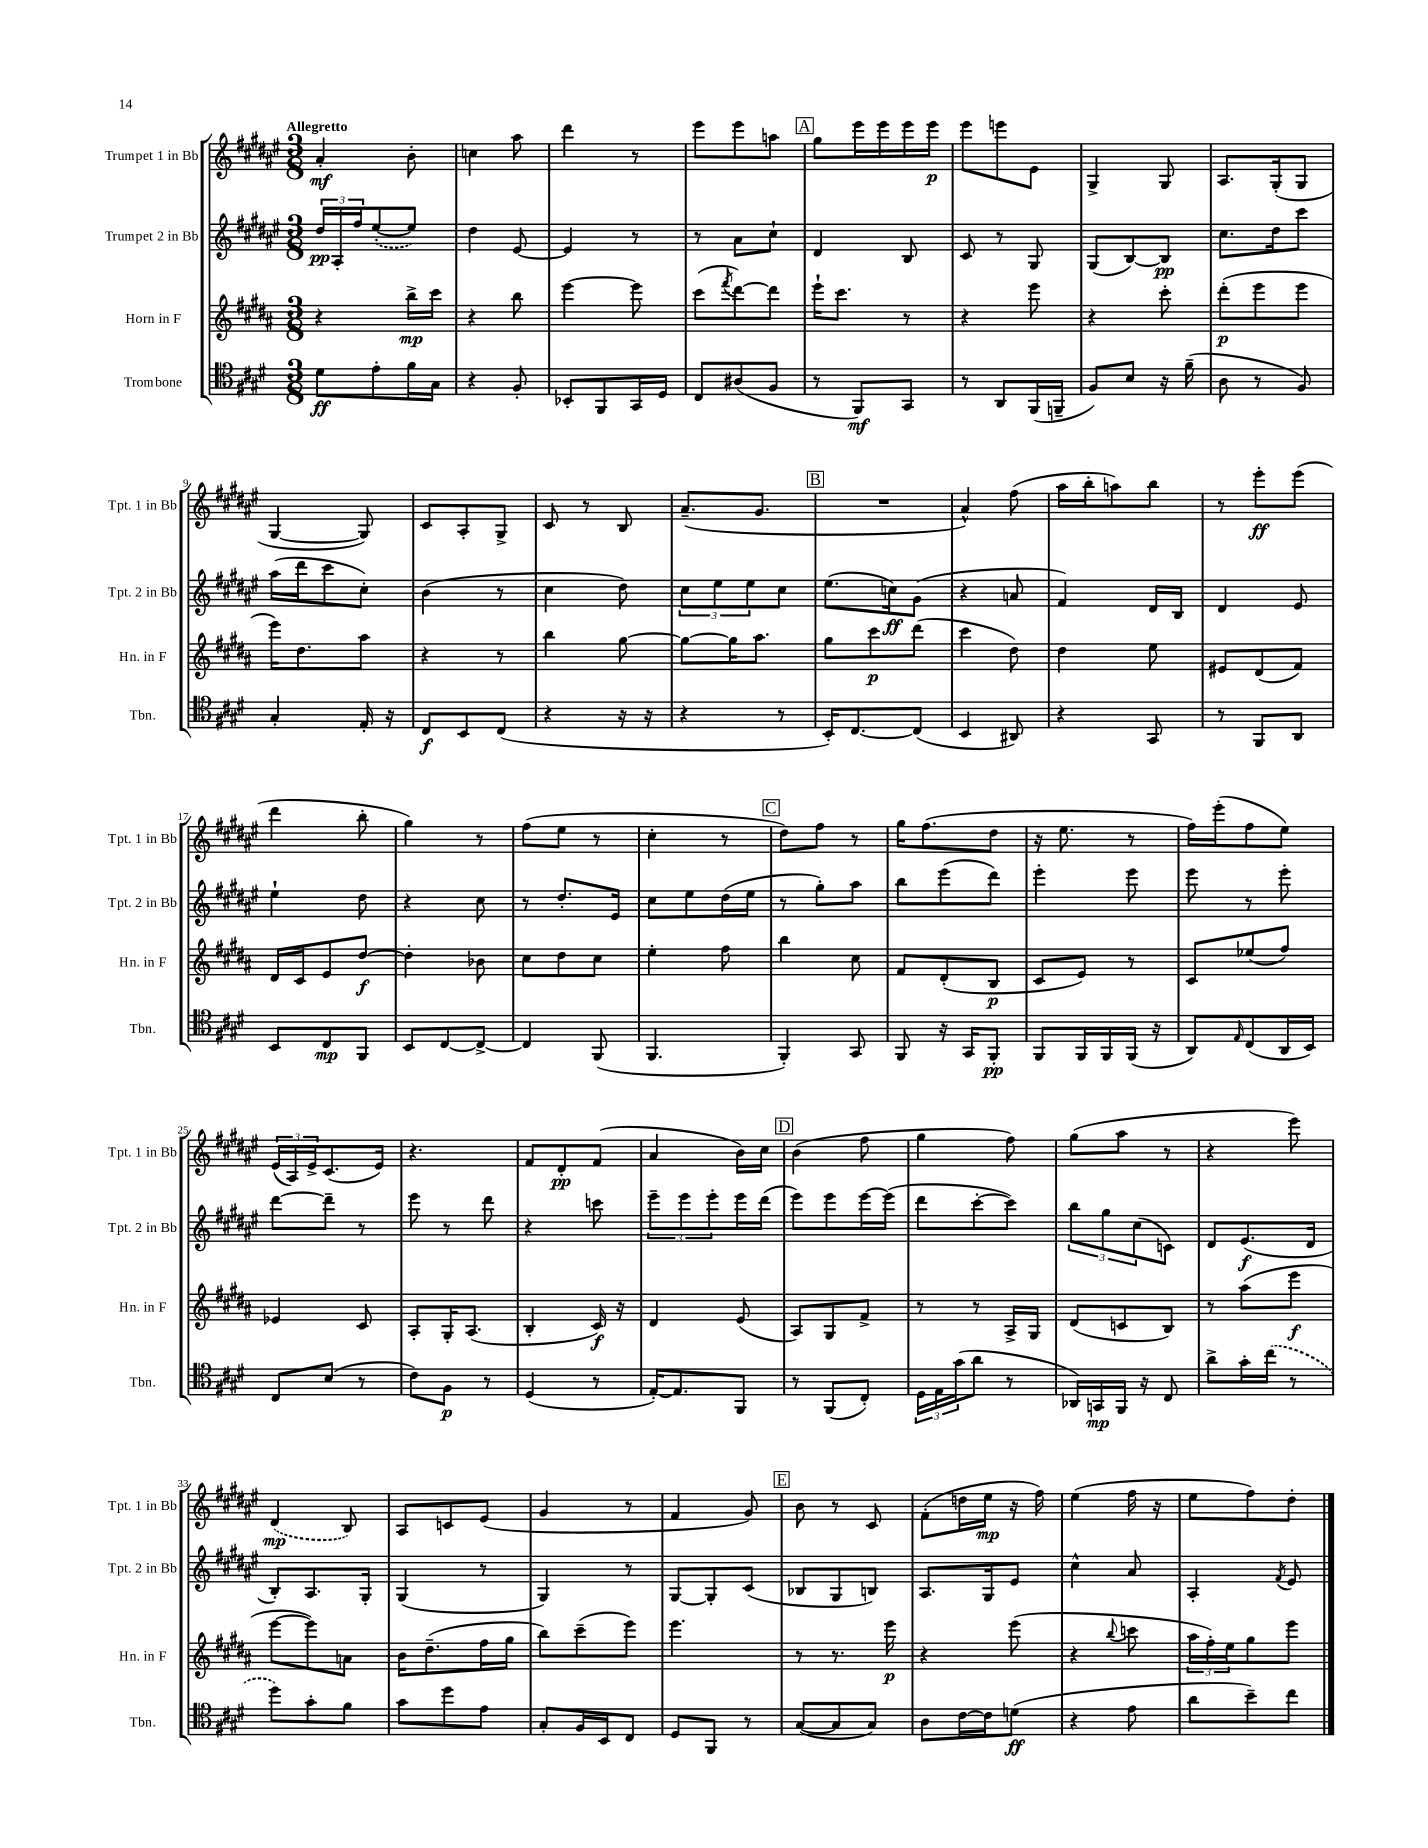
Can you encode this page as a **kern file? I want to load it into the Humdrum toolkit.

**kern	**dynam	**kern	**dynam	**kern	**dynam	**kern	**dynam
*part4	*part4	*part3	*part3	*part2	*part2	*part1	*part1
*staff4	*staff4	*staff3	*staff3	*staff2	*staff2	*staff1	*staff1
*I"Trombone	*	*I"Horn in F	*	*I"Trumpet 2 in Bb	*	*I"Trumpet 1 in Bb	*
*I'Tbn.	*	*I'Hn. in F	*	*I'Tpt. 2 in Bb	*	*I'Tpt. 1 in Bb	*
*clefC4	*	*clefG2	*	*clefG2	*	*clefG2	*
*k[f#c#g#d#]	*	*k[f#c#g#d#a#]	*	*k[f#c#g#d#a#e#]	*	*k[f#c#g#d#a#e#]	*
*M3/8	*	*M3/8	*	*M3/8	*	*M3/8	*
=1	=1	=1	=1	=1	=1	=1	=1
!	!	!	!	!	!	!LO:TX:a:B:t=Allegretto	!
8d#\L	ff	4r	.	24dd#/LL	pp	4a#'/	mf
.	.	.	.	24A#'/	.	.	.
.	.	.	.	24ff#/J	.	.	.
8e'\	.	.	.	([8ee#'/	.	.	.
16f#\L	.	16bb^\LL	mp	8ee#/J])	.	8b'\	.
16G#\JJ	.	16ccc#\JJ	.	.	.	.	.
=2	=2	=2	=2	=2	=2	=2	=2
4r	.	4r	.	4dd#\	.	4ccn\	.
8F#'/	.	8bb\	.	[8e#/	.	8aa#\	.
=3	=3	=3	=3	=3	=3	=3	=3
8BB-X'/L	.	[4eee\	.	4e#/]	.	4ddd#\	.
8FF#/	.	.	.	.	.	.	.
16GG#/L	.	8eee\]	.	8r	.	8r	.
16D#/JJ	.	.	.	.	.	.	.
=4	=4	=4	=4	=4	=4	=4	=4
8C#/L	.	(8ccc#\L	.	8r	.	8eee#\L	.
.	.	8qfff#/	.	.	.	.	.
(8A#X/	.	[8ddd#\)	.	8a#\L	.	8eee#\	.
8F#/J	.	8ddd#\J]	.	8cc#`\J	.	8aan\J	.
!!LO:REH:place=s1:t=A
=5	=5	=5	=5	=5	=5	=5	=5
8r	.	16eee`\KL	.	4d#/	.	8gg#\L	.
.	.	8.ccc#\J	.	.	.	.	.
8FF#/L)	mf	.	.	.	.	16eee#\L	.
.	.	.	.	.	.	16eee#\	.
8GG#/J	.	8r	.	8B/	.	16eee#\	.
.	.	.	.	.	.	16eee#\JJ	p
=6	=6	=6	=6	=6	=6	=6	=6
8r	.	4r	.	8c#/	.	8eee#\L	.
8AA/L	.	.	.	8r	.	8eeen\	.
(16FF#/L	.	8eee\	.	8G#/	.	8e#\J	.
16FFn~/JJ	.	.	.	.	.	.	.
=7	=7	=7	=7	=7	=7	=7	=7
8F#/L)	.	4r	.	(8G#/L	.	4G#^/	.
8B/J	.	.	.	[8B/)	.	.	.
16r	.	8ccc#'\	.	8B/J]	pp	8G#/	.
(16f#~\	.	.	.	.	.	.	.
=8	=8	=8	=8	=8	=8	=8	=8
8A\	.	(8ddd#'\L	p	8.cc#\L	.	8.A#/L	.
8r	.	8eee\	.	.	.	.	.
.	.	.	.	16dd#\k	.	(16G#'/k	.
8F#/)	.	8eee\J	.	8ccc#\J	.	8G#/J	.
!!LO:LB:g=z
=9	=9	=9	=9	=9	=9	=9	=9
4G#'/	.	16eee\KL)	.	(16aa#\LL	.	[4G#/	.
.	.	8.dd#\	.	16ddd#\J	.	.	.
.	.	.	.	8ccc#\	.	.	.
16E'/	.	8aa#\J	.	8cc#'\J)	.	8G#/])	.
16r	.	.	.	.	.	.	.
=10	=10	=10	=10	=10	=10	=10	=10
8C#/L	f	4r	.	(4b\	.	8c#/L	.
8BB/	.	.	.	.	.	8A#'/	.
(8C#/J	.	8r	.	8r	.	8G#^/J	.
=11	=11	=11	=11	=11	=11	=11	=11
4r	.	4bb\	.	4cc#\	.	8c#/	.
.	.	.	.	.	.	8r	.
16r	.	[8gg#\	.	8dd#\)	.	8B/	.
16r	.	.	.	.	.	.	.
=12	=12	=12	=12	=12	=12	=12	=12
4r	.	8gg#\L_	.	12cc#\L	.	(8.a#~/L	.
.	.	.	.	12ee#\	.	.	.
.	.	16gg#\K]	.	.	.	.	.
.	.	.	.	12ee#\	.	.	.
.	.	8.aa#\J	.	.	.	8.g#/J	.
8r	.	.	.	8cc#\J	.	.	.
!!LO:REH:place=s1:t=B
=13	=13	=13	=13	=13	=13	=13	=13
16BB'/KL)	.	8gg#\L	.	(8.ee#\L	.	4.r	.
[8.C#/	.	.	.	.	.	.	.
.	.	8ccc#\	p	.	.	.	.
.	.	.	.	16ccn\k)	ff	.	.
(8C#/J]	.	(8ddd#\J	.	(8g#\J	.	.	.
=14	=14	=14	=14	=14	=14	=14	=14
4BB/	.	4ccc#\	.	4r	.	4a#^^/)	.
8AA#X/)	.	8dd#\)	.	8an/	.	(8ff#\	.
=15	=15	=15	=15	=15	=15	=15	=15
4r	.	4dd#\	.	4f#/)	.	16aa#\LL	.
.	.	.	.	.	.	16bb'\J	.
.	.	.	.	.	.	8aan\)	.
8GG#/	.	8ee\	.	16d#/LL	.	8bb\J	.
.	.	.	.	16B/JJ	.	.	.
=16	=16	=16	=16	=16	=16	=16	=16
8r	.	8e#X/L	.	4d#/	.	8r	.
8FF#/L	.	(8d#/	.	.	.	8eee#'\L	ff
8AA/J	.	8f#/J)	.	8e#/	.	(8eee#\J	.
!!LO:LB:g=z
=17	=17	=17	=17	=17	=17	=17	=17
8BB/L	.	16d#/LL	.	4ee#`\	.	4ddd#\	.
.	.	16c#/J	.	.	.	.	.
8C#/	mp	8e/	.	.	.	.	.
8FF#/J	.	[8dd#/J	f	8dd#\	.	8bb'\	.
=18	=18	=18	=18	=18	=18	=18	=18
8BB/L	.	4dd#'\]	.	4r	.	4gg#\)	.
[8C#/	.	.	.	.	.	.	.
8C#^/J_	.	8b-X\	.	8cc#\	.	8r	.
=19	=19	=19	=19	=19	=19	=19	=19
4C#/]	.	8cc#\L	.	8r	.	(8ff#\L	.
.	.	8dd#\	.	8.dd#'/L	.	8ee#\J	.
(8FF#/	.	8cc#\J	.	.	.	8r	.
.	.	.	.	16e#/Jk	.	.	.
=20	=20	=20	=20	=20	=20	=20	=20
4.FF#/	.	4ee'\	.	8cc#\L	.	4cc#'\	.
.	.	.	.	8ee#\	.	.	.
.	.	8ff#\	.	(16dd#\L	.	8r	.
.	.	.	.	16ee#\JJ	.	.	.
!!LO:REH:place=s1:t=C
=21	=21	=21	=21	=21	=21	=21	=21
4FF#'/)	.	4bb\	.	8r	.	8dd#\L)	.
.	.	.	.	8gg#'\L)	.	8ff#\J	.
8GG#/	.	8cc#\	.	8aa#\J	.	8r	.
=22	=22	=22	=22	=22	=22	=22	=22
8FF#/	.	8f#/L	.	8bb\L	.	16gg#\KL	.
.	.	.	.	.	.	(8.ff#\	.
16r	.	(8d#'/	.	(8eee#\	.	.	.
16GG#/KL	.	.	.	.	.	.	.
8FF#'/J	pp	8B/J	p	8ddd#\J)	.	8dd#\J	.
=23	=23	=23	=23	=23	=23	=23	=23
8FF#/L	.	8c#/L	.	4eee#'\	.	16r	.
.	.	.	.	.	.	8.ee#\	.
16FF#/L	.	8e/J)	.	.	.	.	.
16FF#/	.	.	.	.	.	.	.
(16FF#/JJ	.	8r	.	8eee#\	.	8r	.
16r	.	.	.	.	.	.	.
=24	=24	=24	=24	=24	=24	=24	=24
8AA/L)	.	8c#/L	.	8eee#\	.	16ff#\LL)	.
.	.	.	.	.	.	(16eee#'\J	.
16qqE/	.	.	.	.	.	.	.
(8C#/	.	(8ee-X/	.	8r	.	8ff#\	.
16AA/L	.	8ff#/J)	.	8eee#'\	.	8ee#\J)	.
16BB/JJ)	.	.	.	.	.	.	.
!!LO:LB:g=z
=25	=25	=25	=25	=25	=25	=25	=25
8C#/L	.	4e-X/	.	[8ddd#\L	.	(24e#/LL	.
.	.	.	.	.	.	24A#/)	.
.	.	.	.	.	.	24e#^/J	.
(8B/J	.	.	.	8ddd#~\J]	.	(8.c#/	.
8r	.	8c#/	.	8r	.	.	.
.	.	.	.	.	.	16e#/Jk)	.
=26	=26	=26	=26	=26	=26	=26	=26
8c#\L)	.	8A#'/L	.	8eee#\	.	4.r	.
8F#\J	p	16G#'/K	.	8r	.	.	.
.	.	(8.A#/J	.	.	.	.	.
8r	.	.	.	8ddd#\	.	.	.
=27	=27	=27	=27	=27	=27	=27	=27
(4D#/	.	4B'/	.	4r	.	8f#/L	.
.	.	.	.	.	.	8d#'/	pp
8r	.	16c#/)	f	8cccn\	.	(8f#/J	.
.	.	16r	.	.	.	.	.
=28	=28	=28	=28	=28	=28	=28	=28
[16E'/KL)	.	4d#/	.	12eee#~\L	.	4a#/	.
8.E/]	.	.	.	.	.	.	.
.	.	.	.	12eee#\	.	.	.
.	.	.	.	12eee#'\	.	.	.
8FF#/J	.	(8e/	.	16eee#\L	.	16b\LL)	.
.	.	.	.	(16ddd#\JJ	.	16cc#\JJ	.
!!LO:REH:place=s1:t=D
=29	=29	=29	=29	=29	=29	=29	=29
8r	.	8A#/L)	.	8eee#\L)	.	(4b\	.
(8FF#/L	.	8G#/	.	8eee#\	.	.	.
8C#'/J)	.	8f#^/J	.	[16eee#\L	.	8ff#\	.
.	.	.	.	(16eee#\JJ]	.	.	.
=30	=30	=30	=30	=30	=30	=30	=30
24D#\LL	.	8r	.	8ddd#\L	.	4gg#\	.
24E\	.	.	.	.	.	.	.
(24g#\J	.	.	.	.	.	.	.
8a\J	.	8r	.	[8ccc#'\	.	.	.
8r	.	16A#^/LL	.	8ccc#\J])	.	8ff#\)	.
.	.	16G#/JJ	.	.	.	.	.
=31	=31	=31	=31	=31	=31	=31	=31
16AA-X/LL)	.	(8d#/L	.	12bb\L	.	(8gg#\L	.
16GGn/	mp	.	.	.	.	.	.
.	.	.	.	12gg#\	.	.	.
16FF#/JJ	.	8cn/	.	.	.	8aa#\J	.
.	.	.	.	(12cc#\	.	.	.
16r	.	.	.	.	.	.	.
8C#/	.	8B/J)	.	8cn\J)	.	8r	.
=32	=32	=32	=32	=32	=32	=32	=32
8a^\L	.	8r	.	8d#/L	.	4r	.
16g#'\L	.	(8aa#\L	.	(8.e#/	f	.	.
(16cc#\JJ	.	.	.	.	.	.	.
8r	.	8eee\J	f	.	.	8eee#\)	.
.	.	.	.	16d#/Jk	.	.	.
!!LO:LB:g=z
=33	=33	=33	=33	=33	=33	=33	=33
8dd#\L)	.	[8eee\L	.	8B'/L)	.	(4d#/	mp
8g#'\	.	8eee\])	.	8.A#/	.	.	.
8f#\J	.	8an\J	.	.	.	8B/)	.
.	.	.	.	16G#'/Jk	.	.	.
=34	=34	=34	=34	=34	=34	=34	=34
8g#\L	.	16b\KL	.	(4G#/	.	8A#/L	.
.	.	(8.dd#~\	.	.	.	.	.
8dd#\	.	.	.	.	.	8cn/	.
8e\J	.	16ff#\L	.	8r	.	(8e#/J	.
.	.	16gg#\JJ	.	.	.	.	.
=35	=35	=35	=35	=35	=35	=35	=35
8G#'/L	.	8bb\L)	.	4G#/)	.	4g#/	.
16F#/L	.	(8ccc#~\	.	.	.	.	.
16BB/J	.	.	.	.	.	.	.
8C#/J	.	8eee\J)	.	8r	.	8r	.
=36	=36	=36	=36	=36	=36	=36	=36
8D#/L	.	4.eee\	.	[8G#/L	.	4f#/	.
8FF#/J	.	.	.	8G#'/]	.	.	.
8r	.	.	.	(8c#/J	.	8g#/)	.
!!LO:REH:place=s1:t=E
=37	=37	=37	=37	=37	=37	=37	=37
([8G#/L	.	8r	.	8B-X/L	.	8b\	.
8G#/]	.	8.r	.	8G#/	.	8r	.
8G#/J)	.	.	.	8Bn/J)	.	8c#/	.
.	.	16eee\	p	.	.	.	.
=38	=38	=38	=38	=38	=38	=38	=38
8A\L	.	4r	.	8.A#/L	.	(8f#'\L	.
[16c#\L	.	.	.	.	.	16ddn\L	.
16c#\J]	.	.	.	16G#/k	.	16ee#\JJ	mp
(8dn\J	ff	(8eee\	.	8e#/J	.	16r	.
.	.	.	.	.	.	16ff#\)	.
=39	=39	=39	=39	=39	=39	=39	=39
4r	.	4r	.	4cc#^^\	.	(4ee#\	.
.	.	8qqbb/	.	.	.	.	.
8e\	.	8cccn\	.	8a#/	.	16ff#\	.
.	.	.	.	.	.	16r	.
=40	=40	=40	=40	=40	=40	=40	=40
8a\L	.	24aa#\LL	.	4A#'/	.	8ee#\L	.
.	.	24ff#'\)	.	.	.	.	.
.	.	24ee\J	.	.	.	.	.
8b~\)	.	8gg#\	.	.	.	8ff#\)	.
.	.	.	.	8qf#/	.	.	.
8cc#\J	.	8eee\J	.	8e#/	.	8dd#'\J	.
==	==	==	==	==	==	==	==
*-	*-	*-	*-	*-	*-	*-	*-
